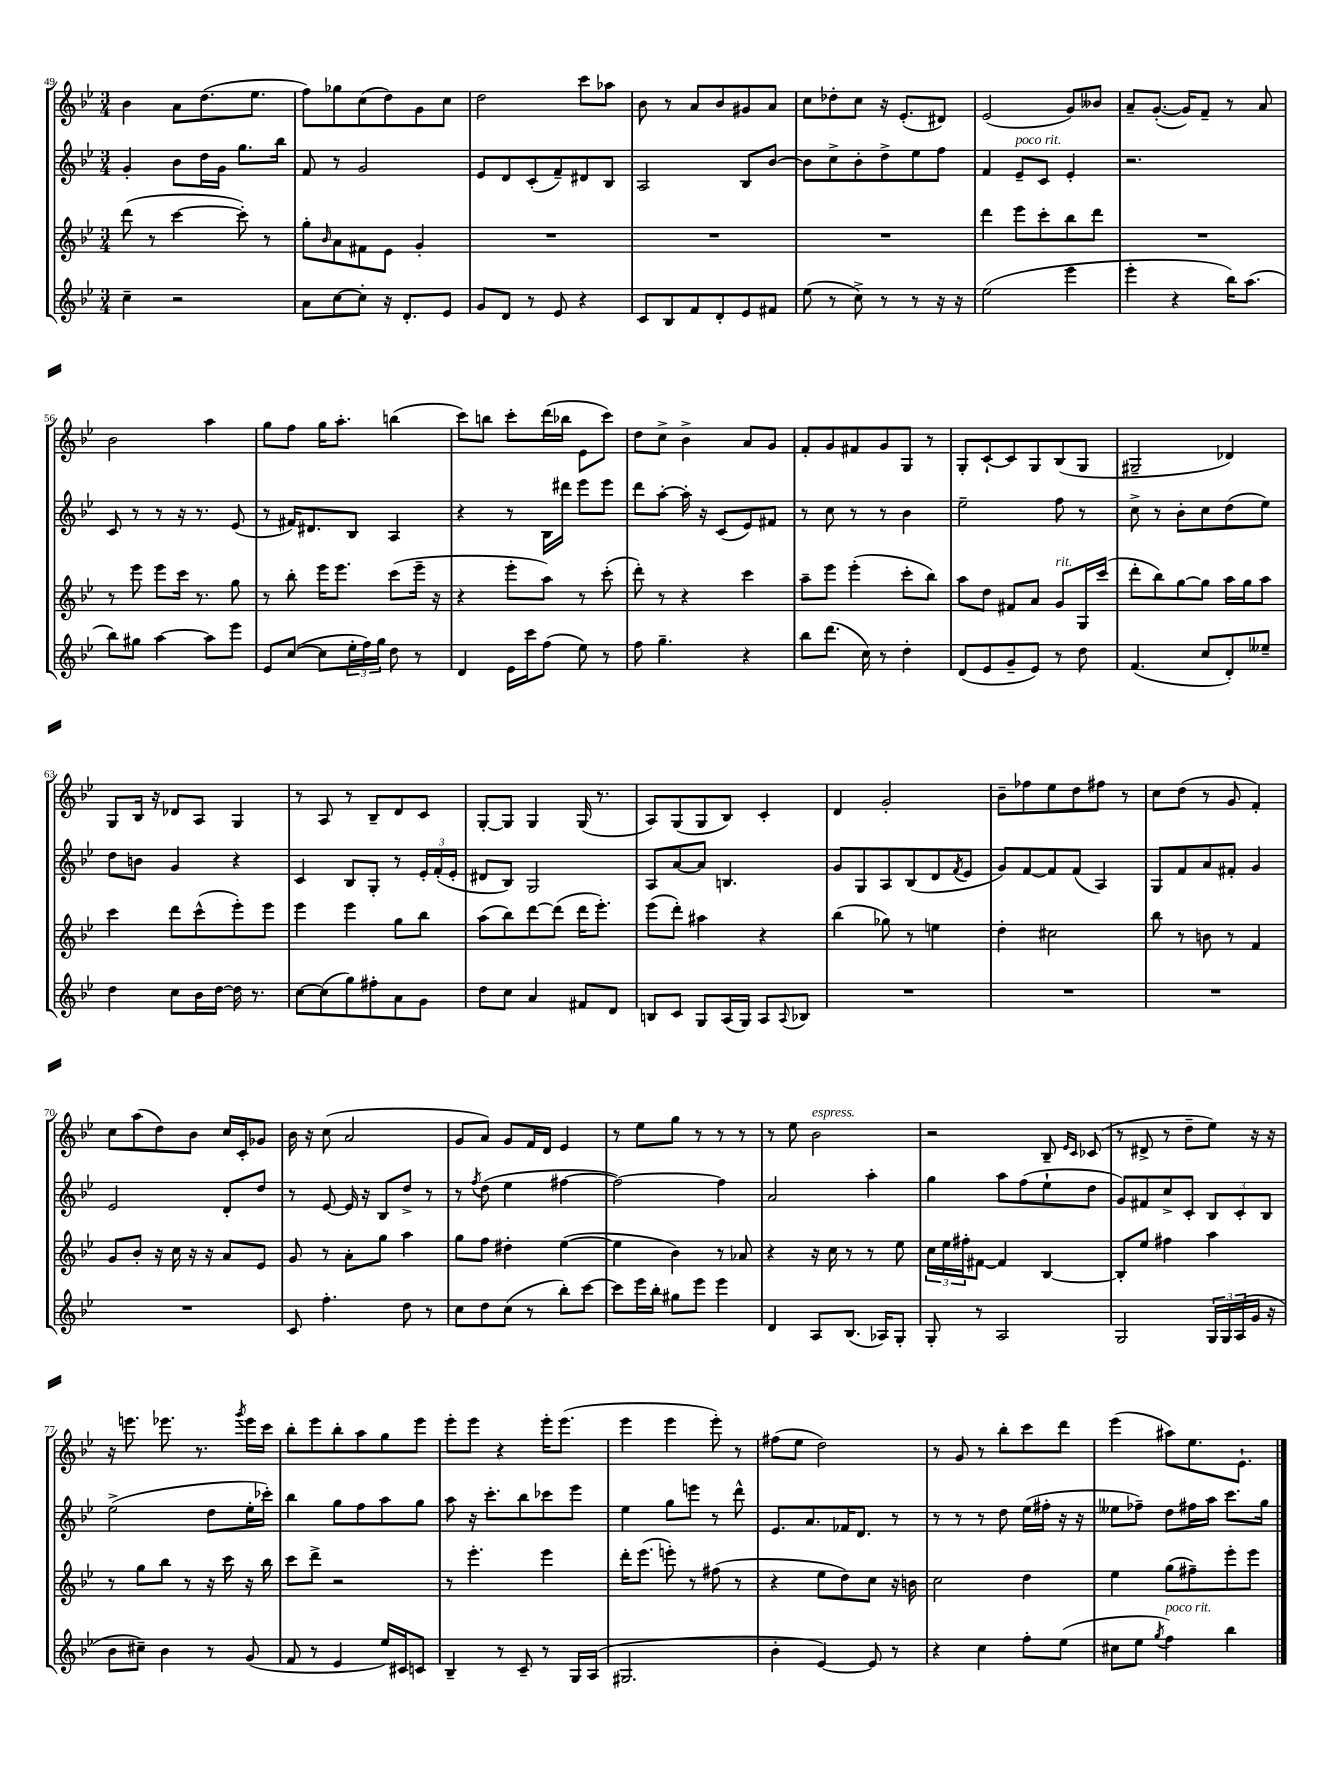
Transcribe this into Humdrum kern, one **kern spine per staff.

**kern	**kern	**kern	**kern
*staff4	*staff3	*staff2	*staff1
*clefG2	*clefG2	*clefG2	*clefG2
*k[b-e-]	*k[b-e-]	*k[b-e-]	*k[b-e-]
*M3/4	*M3/4	*M3/4	*M3/4
4cc~\	(8ddd\	4g'/	4b-\
.	8r	.	.
2r	[4ccc\	8b-\L	8a\L
.	.	16dd\L	(8.dd\
.	.	16g\JJ	.
.	8ccc'\])	8.gg\L	.
.	.	.	8.ee-\J
.	8r	.	.
.	.	16bb-\Jk	.
=	=	=	=
8a\L	8gg'\L	8f/	8ff\L)
.	16qqb-/	.	.
[8cc\	8a\	8r	8gg-\
8cc'\]J	8f#\	2g/	(8cc\
16r	8e-\J	.	8dd\)
8.d'/L	.	.	.
.	4g'/	.	8g\
8e-/J	.	.	8cc\J
=	=	=	=
8g/L	2.r	8e-/L	2dd\
8d/J	.	8d/	.
8r	.	(8c'/	.
8e-/	.	8f~/)	.
4r	.	8d#/	8ccc\L
.	.	8B-/J	8aa-\J
=	=	=	=
8c/L	2.r	2A/	8b-\
8B-/	.	.	8r
8f/	.	.	8a/L
8d'/	.	.	8b-/
8e-/	.	8B-/L	8g#/
8f#/J	.	[8b-/J	8a/J
=	=	=	=
(8ee-\	2.r	8b-\]L	8cc\L
8r	.	8cc^\	8dd-'\
8cc^\)	.	8b-'\	8cc\J
8r	.	8dd^\	16r
.	.	.	(8.e-'/L
8r	.	8ee-\	.
16r	.	8ff\J	8d#/J)
16r	.	.	.
=	=	=	=
(2ee-\	4ddd\	4f/	(2e-/
.	8eee-\L	8e-~/L	.
.	8ccc'\	8c/J	.
4eee-\	8bb-\	4e-'/	8g/L)
.	8ddd\J	.	8b--/J
=	=	=	=
4eee-'\	2.r	2.r	8a~/L
.	.	.	([8.g'/J
4r	.	.	.
.	.	.	16g/]LK)
.	.	.	8f~/J
16bb-\LK)	.	.	8r
(8.aa\J	.	.	.
.	.	.	8a/
=	=	=	=
8bb-\L)	8r	8c/	2b-\
8gg#\J	8eee-\	8r	.
[4aa\	8eee-\L	8r	.
.	16ccc\Jk	16r	.
.	8.r	8.r	.
8aa\]L	.	.	4aa\
8eee-\J	8gg\	(8e-/	.
=	=	=	=
8e-/L	8r	8r	8gg\L
([8cc/J	8bb-'\	16f#/LK)	8ff\J
.	.	8.d#/	.
8cc\]L	16eee-\LK	.	16gg\LK
.	8.eee-\J	.	8.aa'\J
24ee-'\L	.	8B-/J	.
24ff\)	.	.	.
24gg\JJ	.	.	.
8dd\	(8ccc\L	4A/	(4bb\
8r	16eee-~\Jk	.	.
.	16r	.	.
=	=	=	=
4d/	4r	4r	8ccc\L)
.	.	.	8bb\J
16e-\LL	8eee-'\L	8r	8ccc'\L
16ccc\J	.	.	.
(8ff\J	8aa\J)	16B-\LL	(16ddd\L
.	.	16ddd#\JJ	16bb-\JJ
8ee-\)	8r	8eee-\L	8e-\L
8r	(8ccc'\	8eee-\J	8ccc\J)
=	=	=	=
8ff\	8ddd'\)	8ddd\L	8dd\L
4.gg~\	8r	[8aa'\J	8cc^\J
.	4r	16aa'\]	4b-^\
.	.	16r	.
.	.	(8c/L	.
4r	4ccc\	8e-/)	8a/L
.	.	8f#/J	8g/J
=	=	=	=
8bb-\L	8aa~\L	8r	8f'/L
(8.ddd\J	8eee-\J	8cc\	8g/
.	(4eee-'\	8r	8f#/
16cc\)	.	.	.
8r	.	8r	8g/
4dd'\	8ccc'\L	4b-\	8G/J
.	8bb-\J)	.	8r
=	=	=	=
(8d/L	8aa\L	2ee-~\	8G'/L
8e-/	8dd\J	.	[8c`/
8g~/	8f#/L	.	8c/]
8e-/J)	8a/J	.	8G/
8r	8g/L	8ff\	(8B-/
8dd\	16G/L	8r	8G/J
.	(16ccc/JJ	.	.
=	=	=	=
(4.f/	8ddd'\L	8cc^\	2G#~/
.	8bb-\)	8r	.
.	[8gg\	8b-'\L	.
8cc/L	8gg\]J	8cc\	.
8d'/)	16aa\LL	(8dd\	4d-/)
.	16gg\J	.	.
8ee--~/J	8aa\J	8ee-\J)	.
=	=	=	=
4dd\	4ccc\	8dd\L	8G/L
.	.	8b\J	16B-/Jk
.	.	.	16r
8cc\L	8ddd\L	4g/	8d-/L
16b-\L	(8ccc^^\	.	8A/J
[16dd\JJ	.	.	.
16dd\]	8eee-'\)	4r	4G/
8.r	.	.	.
.	8eee-\J	.	.
=	=	=	=
[8cc\L	4eee-\	4c/	8r
(8cc\]	.	.	8A/
8gg\)	4eee-\	8B-/L	8r
8ff#'\	.	8G'/J	8B-~/L
8a\	8gg\L	8r	8d/
8g\J	8bb-\J	24e-'/LL	8c/J
.	.	(24f'/	.
.	.	24e-'/JJ	.
=	=	=	=
8dd\L	(8aa\L	8d#/L	[8G'/L
8cc\J	8bb-\)	8B-/J)	8G/]J
4a/	[8ddd\	2G/	4G/
.	(8ddd\]J	.	.
8f#/L	16ddd\LK	.	(16G/
.	8.eee-'\J)	.	8.r
8d/J	.	.	.
=	=	=	=
8B/L	(8eee-\L	8A/L	8A/L)
8c/J	8ddd'\J)	[8a/	(8G/
8G/L	4aa#\	8a/]J	8G/
(16A/L	.	4.B/	8B-/J)
16G/JJ)	.	.	.
8A/L	4r	.	4c'/
8qqA/	.	.	.
8B-/J	.	.	.
=	=	=	=
2.r	(4bb-\	8g/L	4d/
.	.	8G/	.
.	8gg-\)	8A/	2g'/
.	8r	(8B-/	.
.	4ee\	8d/	.
.	.	8qf/	.
.	.	8e-/J	.
=	=	=	=
2.r	4dd'\	8g/L)	8b-~\L
.	.	[8f/	8ff-\
.	2cc#\	8f/]	8ee-\
.	.	(8f/J	8dd\
.	.	4A/)	8ff#\J
.	.	.	8r
=	=	=	=
2.r	8bb-\	8G/L	8cc\L
.	8r	8f/	(8dd\J
.	8b\	8a/	8r
.	8r	8f#'/J	8g/
.	4f/	4g/	4f'/)
=	=	=	=
2.r	8g/L	2e-/	8cc\L
.	8b-'/J	.	(8aa\
.	16r	.	8dd\)
.	16cc\	.	.
.	16r	.	8b-\J
.	16r	.	.
.	8a/L	8d'/L	16cc/LL
.	.	.	16c'/J
.	8e-/J	8dd/J	8g-/J
=	=	=	=
8c/	8g/	8r	16b-\
.	.	.	16r
4.ff'\	8r	[8e-/	(8cc\
.	8a'\L	16e-/]	2a/
.	.	16r	.
.	8gg\J	8B-/L	.
8dd\	4aa\	8dd^/J	.
8r	.	8r	.
=	=	=	=
8cc\L	8gg\L	8r	8g/L
.	.	8qff/	.
8dd\	8ff\J	(8dd\	8a/J)
(8cc\J	4dd#'\	4ee-\	8g/L
8r	.	.	16f/L
.	.	.	16d/JJ
8bb-'\L)	([4ee-\	[4ff#\	4e-/
[8ccc\J	.	.	.
=	=	=	=
8ccc\]L	4ee-\]	2ff#\_)	8r
16eee-\L	.	.	8ee-\L
16bb-'\JJ	.	.	.
8gg#\L	4b-\)	.	8gg\J
8eee-\J	.	.	8r
4eee-\	8r	4ff#\]	8r
.	8a-/	.	8r
=	=	=	=
4d/	4r	2a/	8r
.	.	.	8ee-\
8A/L	16r	.	2b-\
.	16cc\	.	.
(8.B-/J	8r	.	.
.	8r	4aa'\	.
16A-/LK)	.	.	.
8G'/J	8ee-\	.	.
=	=	=	=
8G'/	24cc\LL	4gg\	2r
.	24ee-\	.	.
.	24ff#'\J	.	.
8r	[8f#\J	.	.
2A/	4f#/]	8aa\L	.
.	.	(8ff\	.
.	[4B-/	8ee-`\	8B-~/
.	.	.	16qqe-/LL
.	.	.	16qqc/JJ
.	.	8dd\J	(8c-/
=	=	=	=
2G/	8B-'/]L	8g/L)	8r
.	8ee-/J	8f#/	8d#^/
.	4ff#\	8cc^/	8r
.	.	8c'/J	8dd~\L
24G/LL	4aa\	12B-/L	8ee-\J)
24G/	.	.	.
(24A/	.	12c'/	.
16g/JJ	.	.	16r
.	.	12B-/J	.
16r	.	.	16r
=	=	=	=
8b-\L	8r	(2ee-^\	16r
.	.	.	8.eee\
8cc#~\J)	8gg\L	.	.
4b-\	8bb-\J	.	8.eee-\
.	8r	.	.
.	.	.	8.r
8r	16r	8dd\L	.
.	16ccc\	.	.
.	.	.	8qggg/
(8g/	16r	16ee-'\L	16eee-\LL
.	16bb-\	16ccc-'\JJ)	16ccc\JJ
=	=	=	=
8f/	8ccc\L	4bb-\	8bb-'\L
8r	8ddd^\J	.	8eee-\
4e-/	2r	8gg\L	8bb-'\
.	.	8ff\	8aa\
16ee-/LL)	.	8aa\	8gg\
16c#/J	.	.	.
8c/J	.	8gg\J	8eee-\J
=	=	=	=
4B-~/	8r	8aa\	8eee-'\L
.	4.eee-'\	16r	8eee-\J
.	.	8.ccc'\L	.
8r	.	.	4r
8c~/	.	8bb-\	.
8r	4eee-\	8ccc-\	16eee-'\LK
.	.	.	(8.eee-\J
16G/LL	.	8eee-\J	.
(16A/JJ	.	.	.
=	=	=	=
2.G#/	16ddd'\LK	4ee-\	4eee-\
.	(8.eee-\J	.	.
.	8eee'\)	8gg\L	4eee-\
.	8r	8eee\J	.
.	(8ff#\	8r	8eee-'\)
.	8r	8ddd^^\	8r
=	=	=	=
4b-'\	4r	8.e-/L	(8ff#\L
.	.	.	8ee-\J
.	.	8.a/	.
[4e-/)	8ee-\L	.	2dd\)
.	8dd\)	16f-/K	.
.	.	8.d/J	.
8e-/]	8cc\J	.	.
8r	16r	8r	.
.	16b\	.	.
=	=	=	=
4r	2cc\	8r	8r
.	.	8r	8g/
4cc\	.	8r	8r
.	.	8dd\	8bb-'\L
8ff'\L	4dd\	(16ee-\LL	8ccc\
.	.	16ff#'\JJ	.
(8ee-\J	.	16r	8ddd\J
.	.	16r	.
=	=	=	=
8cc#\L	4ee-\	8ee--\L	(4eee-\
8ee-\J	.	8ff-~\J)	.
8qgg/	.	.	.
4ff\)	(8gg\L	8dd\L	8aa#\L)
.	8ff#~\)	16ff#\L	8.ee-\
.	.	16aa\JJ	.
4bb-\	8eee-'\	8.ccc\L	.
.	.	.	8.e-`\J
.	8eee-\J	.	.
.	.	16gg\Jk	.
==	==	==	==
*-	*-	*-	*-
